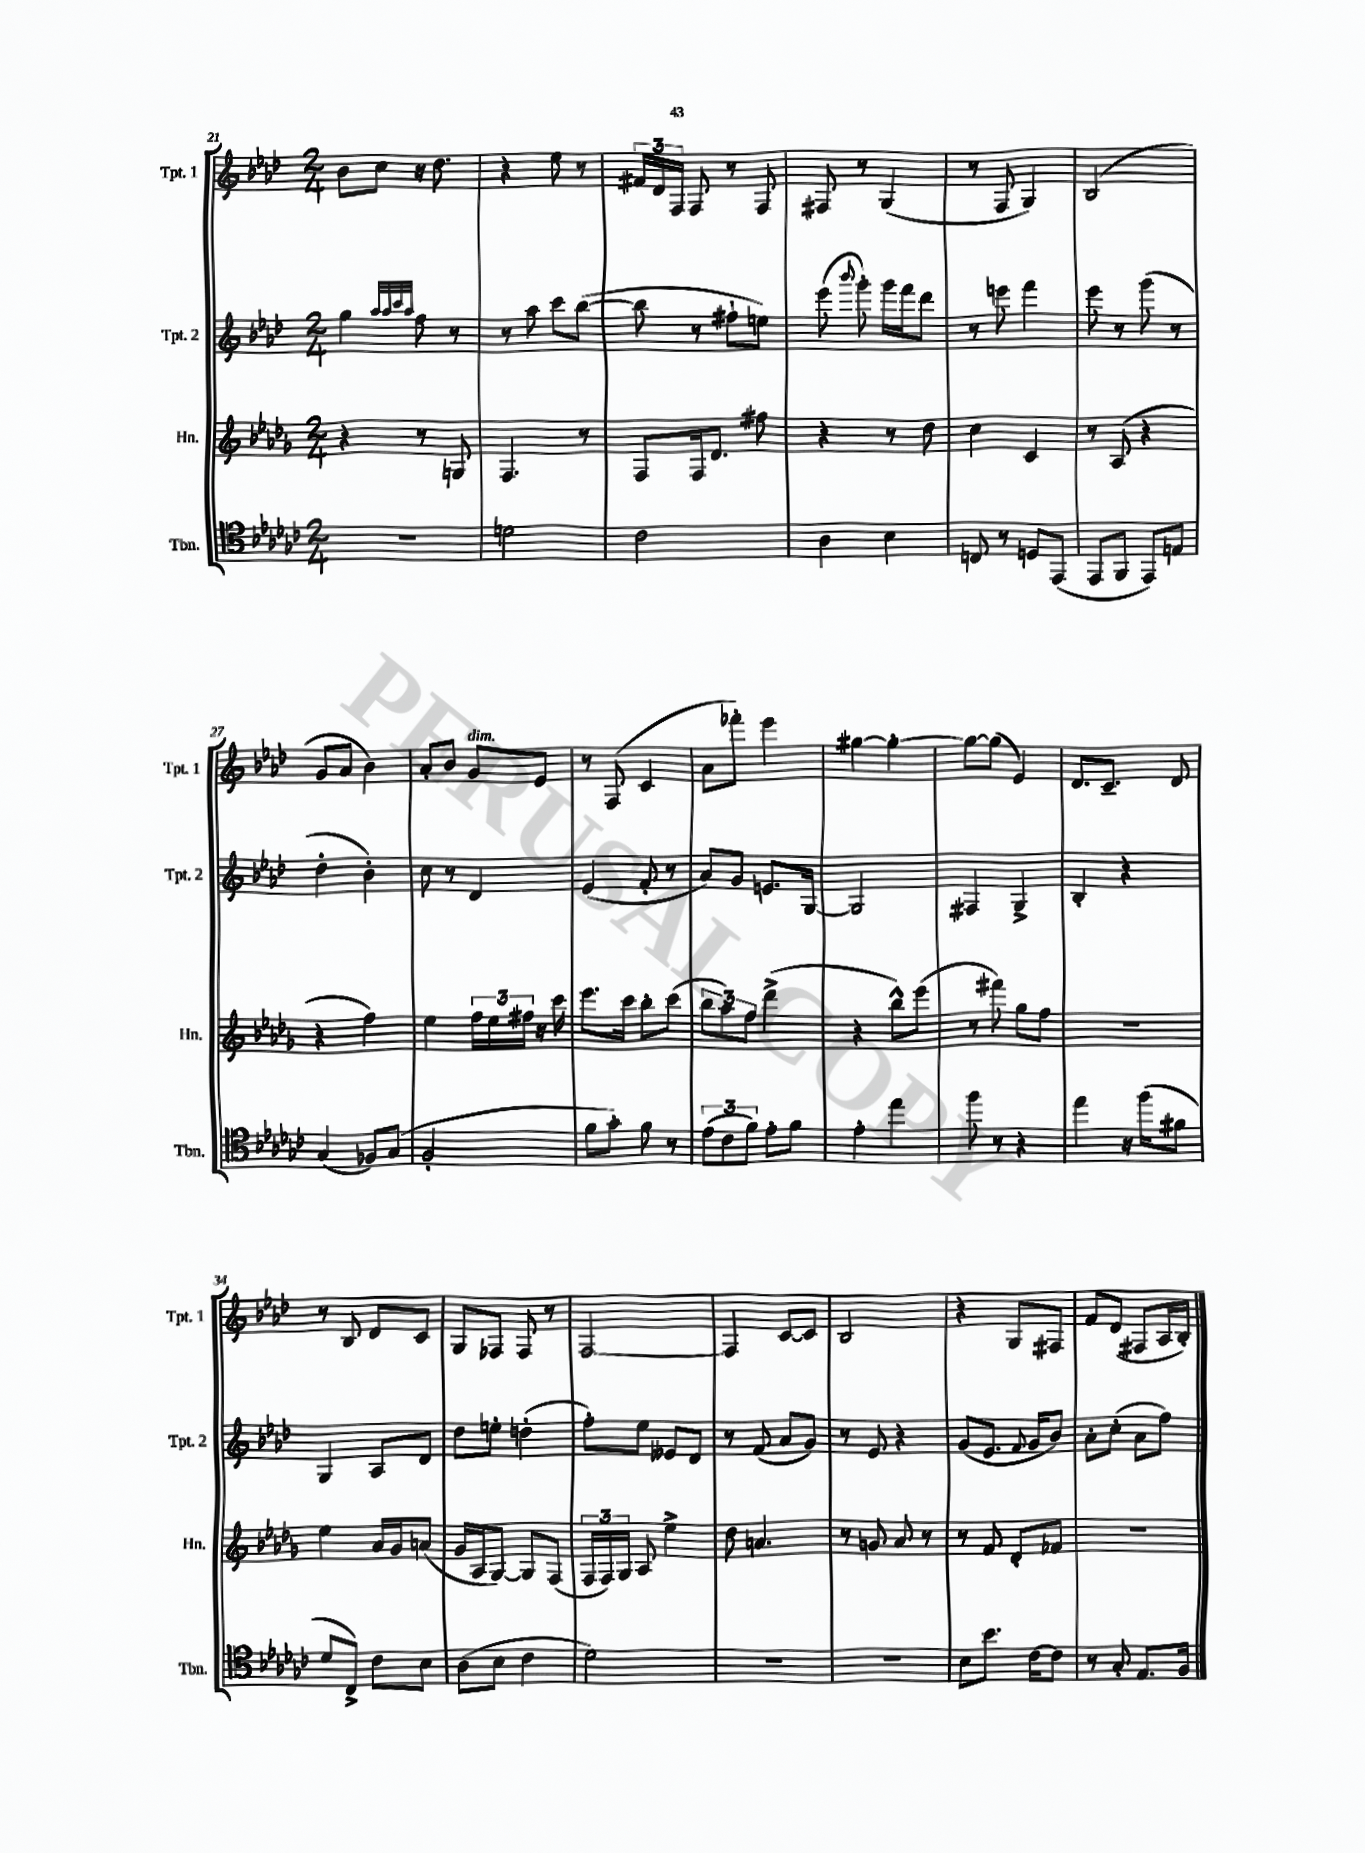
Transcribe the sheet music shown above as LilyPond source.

<<
\new StaffGroup <<
\new Staff = "s0" \with { instrumentName = "Tpt. 1" shortInstrumentName = "Tpt. 1" } {
    \clef treble \key aes \major \numericTimeSignature \time 2/4
    \autoBeamOff bes'8[ c''8] r16 des''8. |
    r4 ees''8 r8 |
    \tuplet 3/2 { fis'16[ des'16 f16] } f8 r8 f8 |
    fis8 r8 g4( |
    r8 f8 g4) |
    bes2( |
    g'8[ aes'8] bes'4) |
    aes'8[-. bes'8] g'8[^\markup { \italic "dim." } ees'8] |
    r8 f8( c'4 |
    aes'8[ fes'''8]-.) ees'''4 |
    gis''4~ gis''4~-. |
    gis''8[~ gis''8]( ees'4) |
    des'8.[ c'8.]-- des'8 |
    r8 bes8 des'8[ c'8] |
    g8[ fes8] fes8 r8 |
    f2~ |
    f4 c'8[~ c'8] |
    bes2 |
    r4 g8[ fis8] |
    f'8[ des'8]( fis8[ aes16 bes16]-.) \bar "|." |
}
\new Staff = "s1" \with { instrumentName = "Tpt. 2" shortInstrumentName = "Tpt. 2" } {
    \clef treble \key aes \major \numericTimeSignature \time 2/4
    \autoBeamOff g''4 \grace { aes''32[ aes''32 c'''32 aes''32] } f''8 r8 |
    r8 aes''8 c'''8[ bes''8]~( |
    bes''8 r8 fis''8[-! e''8]) |
    ees'''8( \appoggiatura { bes'''8 } g'''8-.) g'''16[ f'''16 des'''8] |
    r8 e'''8 f'''4 |
    ees'''8 r8 g'''8( r8 |
    des''4-. bes'4-.) |
    c''8 r8 des'4 |
    ees'4( f'8-. r8 |
    aes'8[) g'8] e'8.[ g16]~ |
    g2 |
    fis4 g4-> |
    bes4-. r4 |
    g4 aes8[ des'8] |
    des''8[ e''8]-. d''4-.( |
    f''8[-.) ees''8] eeses'8[ des'8] |
    r8 f'8( aes'8[ g'8]) |
    r8 ees'8 r4 |
    g'8[( ees'8.] \appoggiatura { f'8 } g'16[ bes'8]) |
    aes'8[-. c''8]-.( aes'8[ f''8]) \bar "|." |
}
\new Staff = "s2" \with { instrumentName = "Hn." shortInstrumentName = "Hn." } {
    \clef treble \key des \major \numericTimeSignature \time 2/4
    \autoBeamOff r4 r8 g8 |
    f4. r8 |
    f8[ f16 des'8.] fis''8 |
    r4 r8 des''8 |
    c''4 c'4 |
    r8 aes8( r4 |
    r4 f''4) |
    ees''4 \tuplet 3/2 { f''16[ ees''16 fis''16] } r16 c'''16 |
    ees'''8.[ c'''16] bes''8[-. c'''8]( |
    \tuplet 3/2 { bes''8[ aes''8) f''8] } des'''4->( |
    r4 bes''8[-^) ees'''8]( |
    r8 fis'''8) ges''8[ f''8] |
    R2 |
    ees''4 aes'16[ ges'16 a'8]( |
    ges'16[ aes16 ges8]~) ges8[ f8]( |
    \tuplet 3/2 { f16[ f16) ges16] } aes8 ees''4-> |
    des''8 a'4. |
    r8 g'8 aes'8 r8 |
    r8 f'8 des'8[-. fes'8] |
    r2 \bar "|." |
}
\new Staff = "s3" \with { instrumentName = "Tbn." shortInstrumentName = "Tbn." } {
    \clef tenor \key ges \major \numericTimeSignature \time 2/4
    \autoBeamOff r2 |
    d'2 |
    ces'2 |
    aes4 bes4 |
    c8 r8 d8[ ees,8]( |
    ees,8[ f,8] ees,8[) e8] |
    ges4( fes8[) ges8]( |
    f2-. |
    f'8[ ges'8]-.) f'8 r8 |
    \tuplet 3/2 { ees'8[( ces'8 f'8]) } ees'8[-. f'8] |
    ees'4-. ees''4 |
    f''8 r8 r4 |
    ees''4 r16 f''16[( fis'8] |
    des'8[ ces8]->) ces'8[ bes8] |
    aes8[( bes8] ces'4 |
    des'2) |
    r2 |
    R2 |
    bes8[ bes'8.] ces'16[~ ces'8] |
    r8 ges8-. ees8.[ f16] \bar "|." |
}
>>
>>
\layout { \context { \Score currentBarNumber = #21 } }
